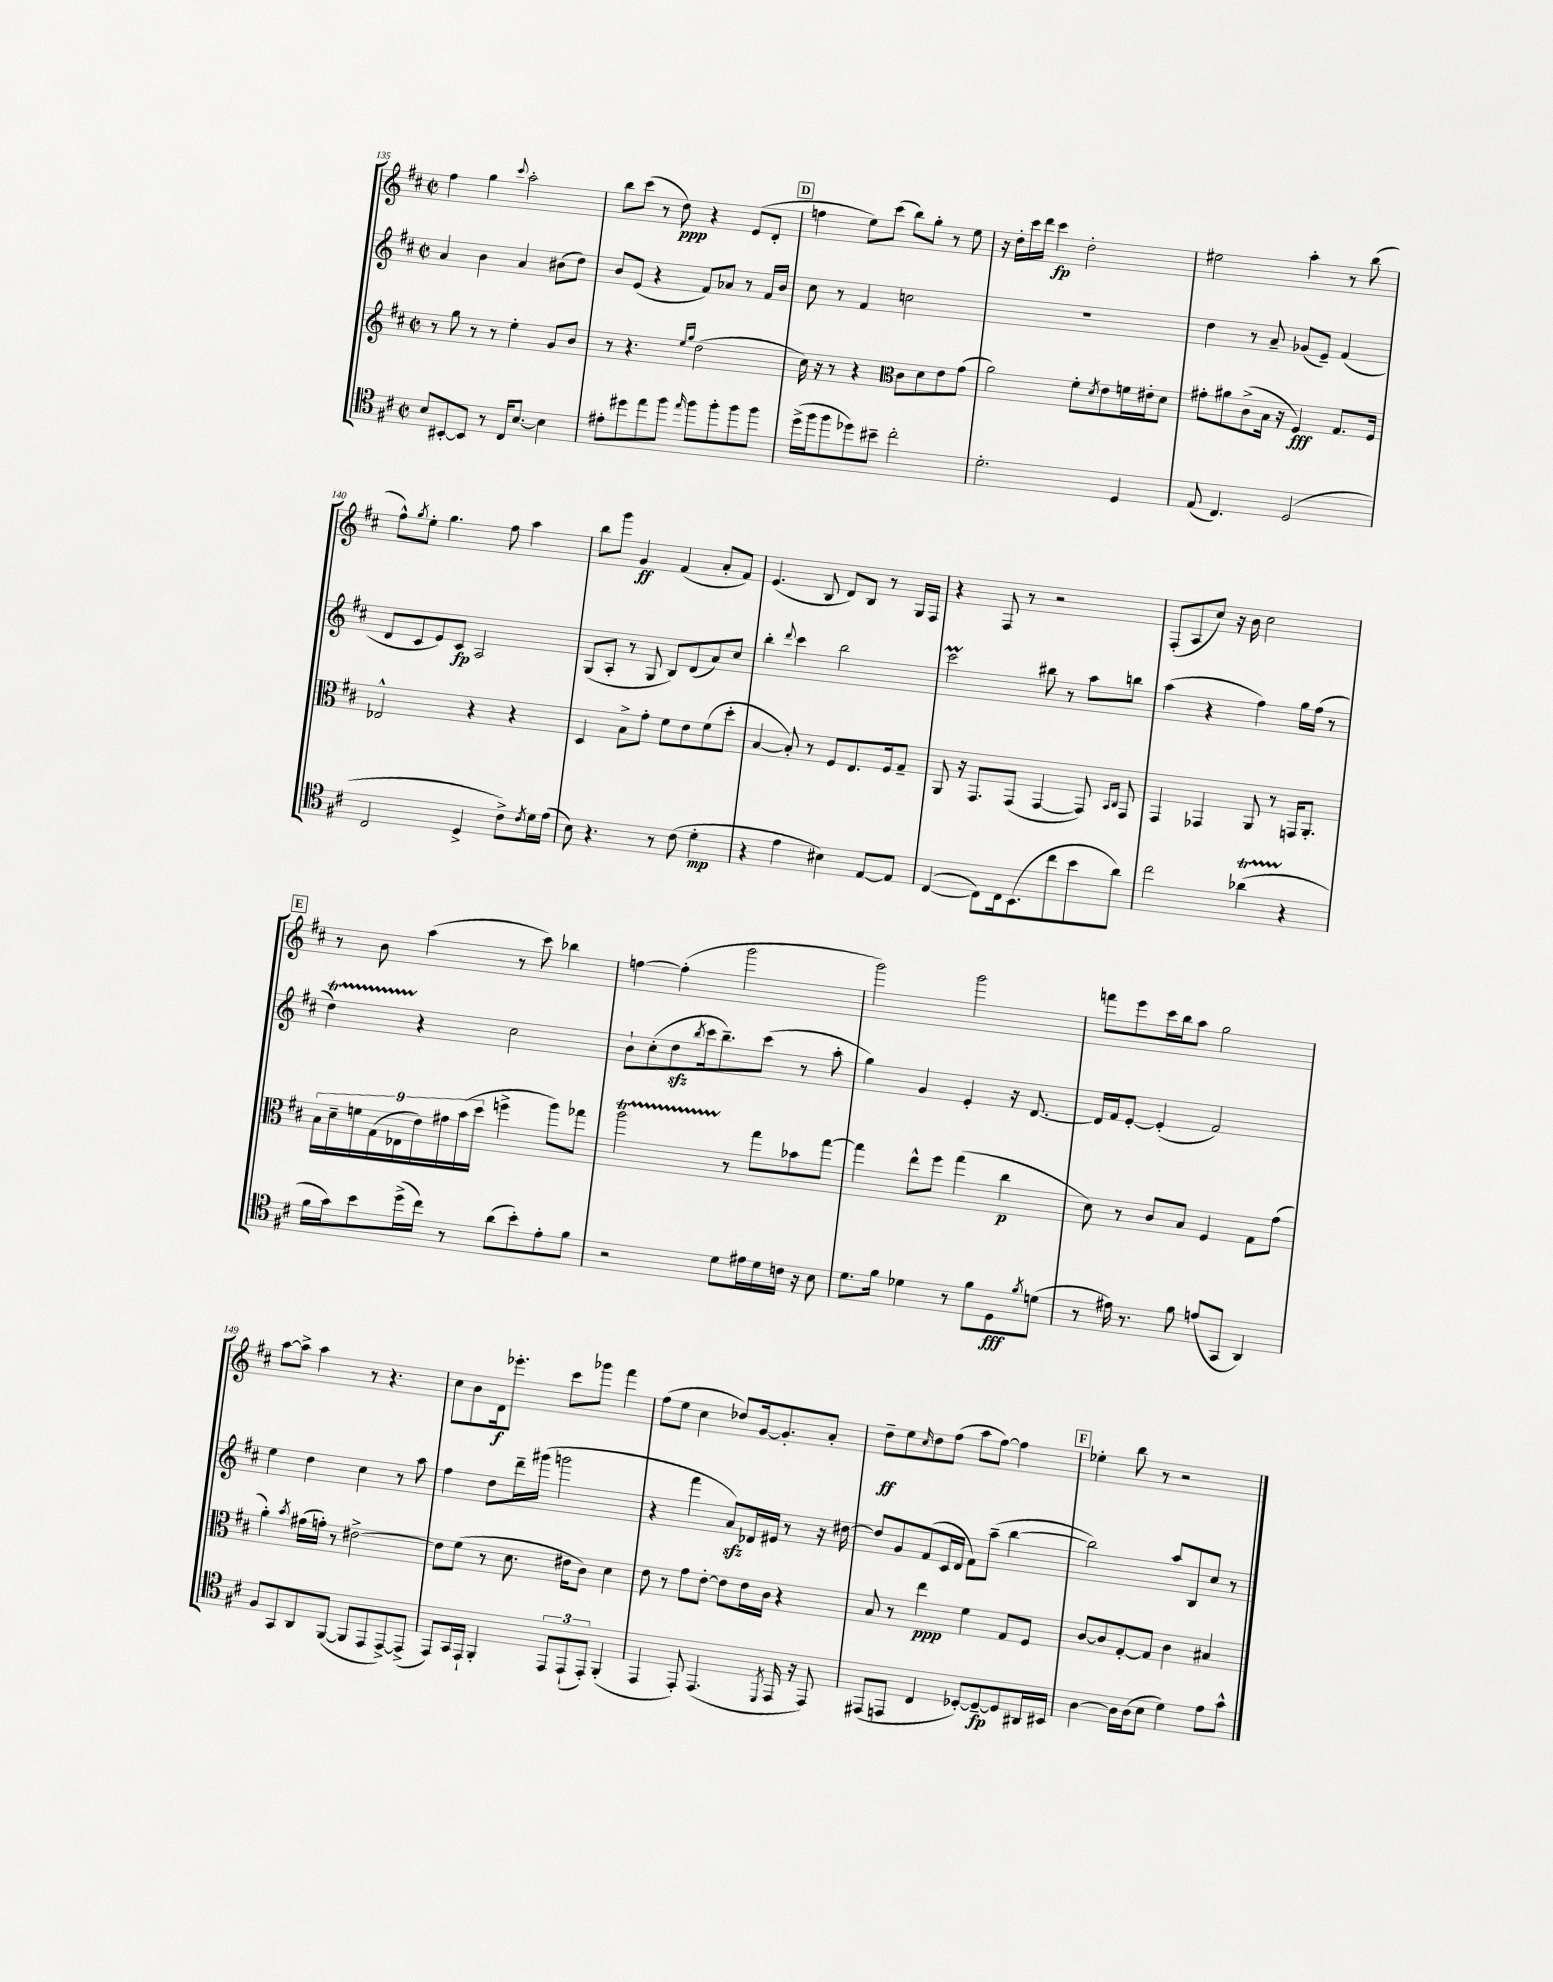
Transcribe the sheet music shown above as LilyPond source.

<<
\new StaffGroup <<
\new Staff = "s0" {
    \clef treble \key d \major \defaultTimeSignature \time 2/2
    fis''4 g''4 \appoggiatura { cis'''8 } a''2-. |
    b''8 cis'''8( r8 d''8\ppp) r4 e'8( d'8-. |
    \mark \markup { \box "D" } f''4 e''8) cis'''8( b''8) g''8-. r8 e''8 |
    r16 d''16-. cis'''16 d'''16 cis'''4\fp d''2-. |
    eis''2 a''4-. r8 b''8( |
    fis''8-^) \acciaccatura { g''8 } e''8-. g''4. fis''8 a''4 |
    b''8 g'''8 g'4\ff fis'4( a'8-. fis'8) |
    e'4.( b8 d'8) b8 r8 g16 fis16 |
    r4 fis8 r8 r2 |
    fis8-.( a8 cis''8) r16 b'16 cis''2 |
    \mark \markup { \box "E" } r8 b'8 a''4( r8 cis'''8) bes''4 |
    f''4~ f''4-.( g'''2 |
    g'''2) g'''2 |
    f'''8 e'''8 cis'''16 b''16 a''8 g''2 |
    a''8~ a''8-> a''4 r8 r4. |
    cis''8 b'8 d'16\f ees'''8.-. cis'''8 ges'''8 fis'''4 |
    fis''8( e''8 cis''4 des''8) g'16~ g'8.-. a'8-. |
    d''8--\ff e''8 \grace { cis''16 } d''8 fis''8( a''8 fis''8~) fis''4 |
    \mark \markup { \box "F" } ees''4-. b''8 r8 r2 \bar "|." |
}
\new Staff = "s1" {
    \clef treble \key d \major \defaultTimeSignature \time 2/2
    a'4 b'4 a'4 bis'8( d''8) |
    b'8 e'8( r4 fis'8) aes'8 r8 fis'16 b'16 |
    \mark \markup { \box "D" } cis''8 r8 fis'4 c''2 |
    R1 |
    d''4 r8 a'8-- ges'8( e'8--) fis'4( |
    d'8 cis'8 e'8) cis'8\fp a2 |
    g8( a8-. r8 g8 b8) d'8( a'8) cis''8 |
    b''4-. \appoggiatura { d'''8 } cis'''4 b''2 |
    cis'''2\prall bis''8 r8 a''8 b''8 |
    a''4( r4 fis''4) g''16 fis''16( r8 |
    \mark \markup { \box "E" } d''4\startTrillSpan) r4\stopTrillSpan cis''2 |
    b'8-! cis''8-.( d''8\sfz \acciaccatura { b''8 } cis'''16 b''8.--) cis'''8( r8 a''8-. |
    g''4) g'4 e'4-. r16 d'8.~ |
    d'16 fis'16 e'8~-. e'4-.( fis'2) |
    e''4 d''4 cis''4 r8 a''8 |
    fis''4 d''8 d'''16-- gis'''16( g'''2 |
    r4 fis'''4 a'8\sfz) des'16 eis'16 r8 r16 dis''16~ |
    dis''8 g'8 fis'8( cis'16 d'16 fis'8) a''8--( b''4~ |
    \mark \markup { \box "F" } b''2) a''8 b8 cis''8 r8 \bar "|." |
}
\new Staff = "s2" {
    \clef treble \key d \major \defaultTimeSignature \time 2/2
    r8 g''8 r8 r8 e''4-. g'8 b'8 |
    r8 r4. \grace { e''16 g''16 } d''2( |
    \mark \markup { \box "D" } cis''16) r16 r8 r4 \clef alto cis'8 d'8 e'8 g'8( |
    a'2) fis'8-. \acciaccatura { d'8 } e'8 f'16 eis'16-. d'8 |
    gis'8-. ais'8 cis'8->( b16 r16 fis4\fff) g8. fis16 |
    ees2-^ r4 r4 |
    d4 b8-> g'8-. fis'8 e'8 fis'8( d''8-. |
    b4~ b8-.) r8 fis8 e8. fis16 g8-- |
    a,8 r16 g,8. g,8( g,4~ g,8) \grace { b,16 cis16 } g,8 |
    g,4 ges,4 a,8 r8 g,16 a,8.-. |
    \mark \markup { \box "E" } \tuplet 9/8 { b16 d'16-- f'16 g16( ees16 e'16) gis'16 b'16( d''16 } f''4-> a''8) ges''8 |
    a''2\startTrillSpan r8\stopTrillSpan g''8 bes'8 g''8~ |
    g''4 e''8-^ fis''8 g''4( cis''4\p |
    d'8) r8 cis'8 b8 fis4 g8 g'8( |
    a'4-.) \acciaccatura { b'8 } gis'16( g'16-.) r8 eis'2~-> |
    eis'8 fis'8( r8 d'8. eis'16 cis'8) d'4 |
    e'8 r8 g'8 e'8~-. e'8 e'16 cis'16 r4 |
    b8 r8 e''4\ppp fis'4 g8 fis8 |
    \mark \markup { \box "F" } cis'8~ cis'8 g8~-. g8 cis'4 bis4 \bar "|." |
}
\new Staff = "s3" {
    \clef tenor \key d \major \defaultTimeSignature \time 2/2
    b8 bis,8~-. bis,8 r8 cis16 b8.~ b4 |
    eis'8-. dis''8 e''8 fis''8 \grace { e''16 } fis''8 fis''8-. fis''8 fis''8 |
    \mark \markup { \box "D" } d''16->( fis''16 fis''8 des''8) bis'8-- cis''2-. |
    d'2.-. d4 |
    e8( cis4.) d2( |
    cis2 d4-> cis'8->) \acciaccatura { cis'8 } d'16 e'16( |
    b8) r4. r8 cis'8( d'4-.\mp |
    r4 e'4 bis4) e8~ e8 |
    cis4~( cis8) cis16 b,8.( cis''8 b'8 a'8) |
    cis''2 aes'4\startTrillSpan( r4\stopTrillSpan |
    \mark \markup { \box "E" } fis'16 g'16) b'8 d''16->( cis''16) r8 a'8( b'8-.) e'8-. fis'8 |
    r2 d'8 eis'16 d'16 c'16 r16 b8 |
    d'8. fis'16 des'4 r8 fis'8 d8\fff \acciaccatura { fis'8 } d'8( |
    r8 eis'16) r8. fis'8 e'8( g,8 a,4) |
    fis8 g,8 a,8 fis,8~( fis,8 e,8 e,8~->) e,8->( |
    e,8) g,16 e,16-! fis,4-. \tuplet 3/2 { e,8 e,8-!( e,8-.) } fis,4-.( |
    e,4 e,8-.) e,4.( \acciaccatura { d,8 } e,16 r16 e,8) |
    eis,8( e,8 cis4 des8~-.) des8~--\fp des8 ais,16 bis,16 |
    \mark \markup { \box "F" } a4~ a16 a16( b8 d'4) e'8 g'8-^ \bar "|." |
}
>>
>>
\layout { \context { \Score currentBarNumber = #135 } }
